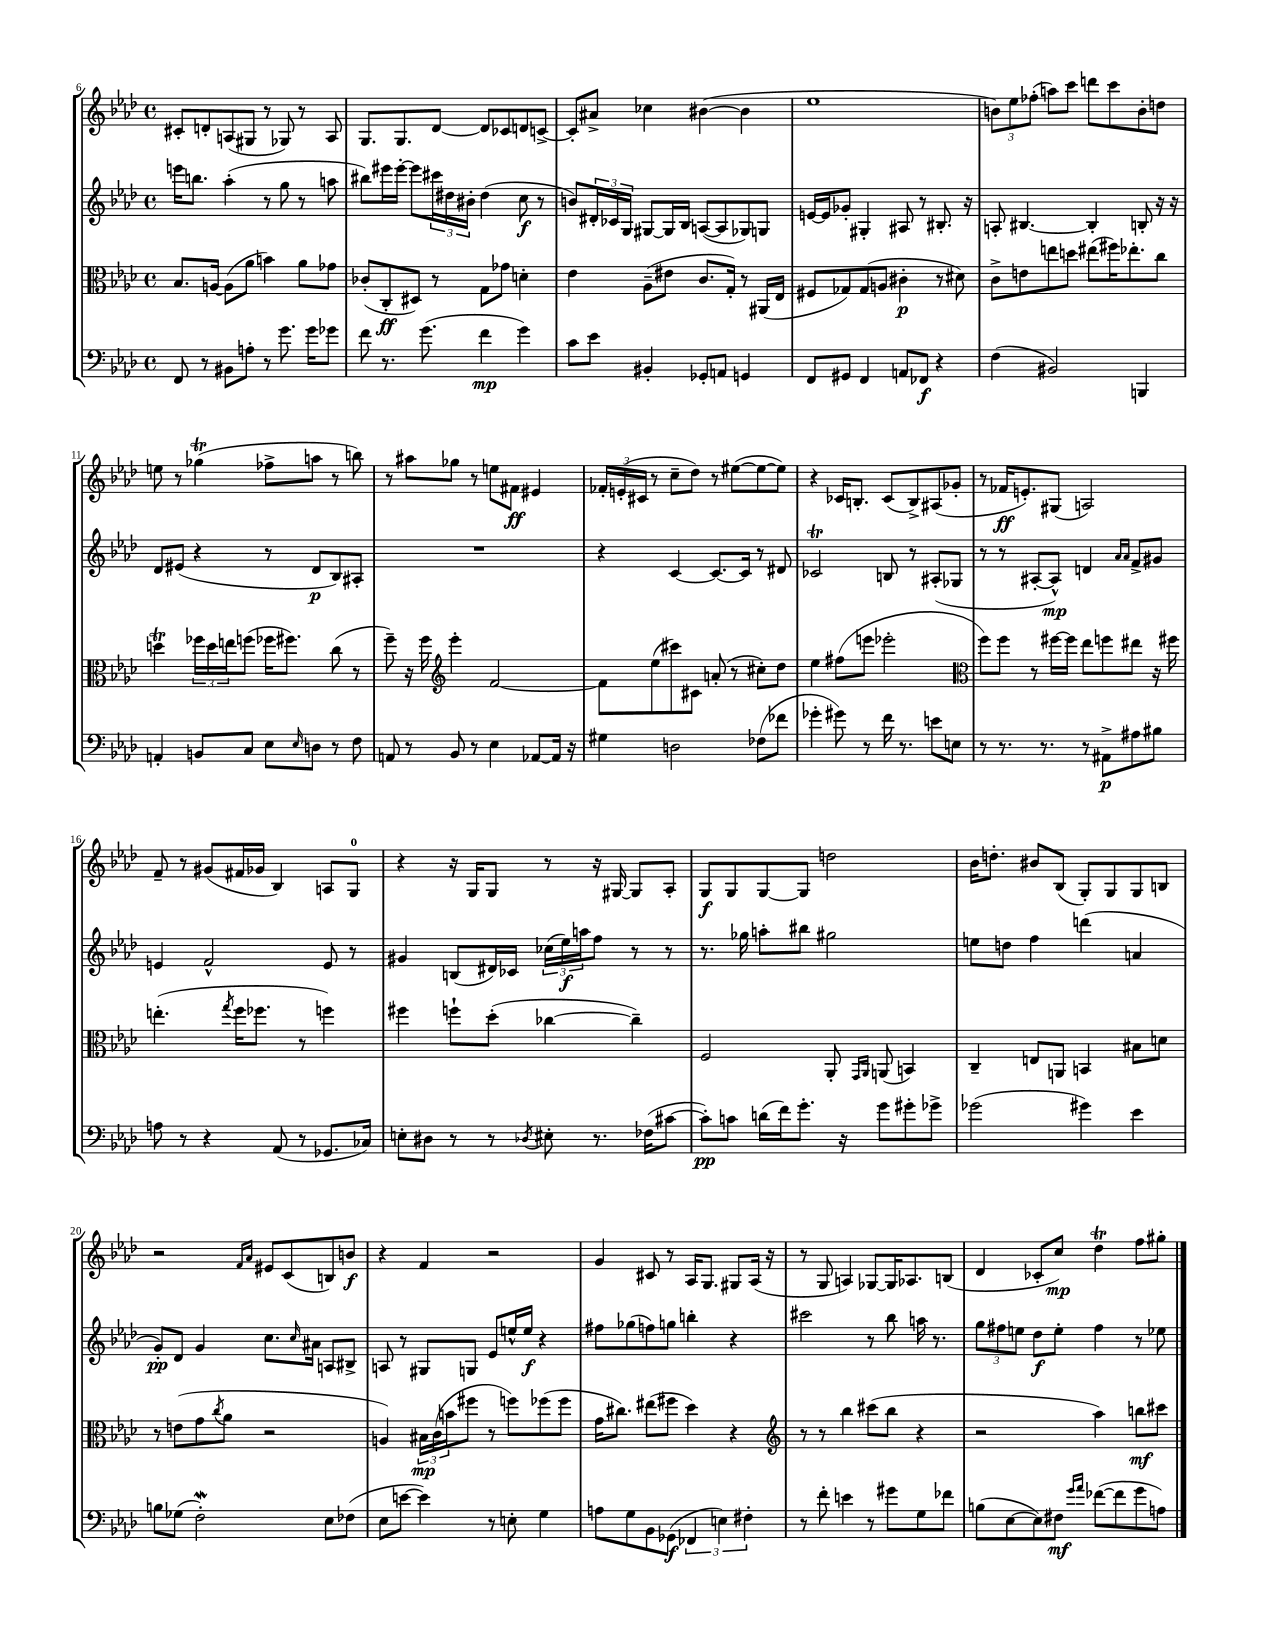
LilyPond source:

<<
\new StaffGroup <<
\new Staff = "s0" {
    \clef treble \key aes \major \defaultTimeSignature \time 4/4
    cis'8-. d'8-. a8( gis8 r8 ges8) r8 a8 |
    g8. g8. des'8~ des'8 ces'8 d'8 c'8~-> |
    c'8-. ais'8-> ces''4 bis'4~( bis'4 |
    ees''1 |
    \tuplet 3/2 { b'8) ees''8 fes''8-.( } a''8) c'''8 d'''8 c'''8 b'8-. d''8 |
    e''8 r8 ges''4\trill( fes''8-> a''8 r8 b''8) |
    r8 ais''8 ges''8 r8 e''8 fis'8\ff eis'4 |
    \tuplet 3/2 { fes'16-. e'16-.( cis'16 } r8 c''8-- des''8) r8 eis''8~( eis''8~ eis''8) |
    r4 ces'16 b8.-. ces'8( b8->) ais8( ges'8-. |
    r8 fes'16\ff e'8.-.) gis8( a2) |
    f'8-- r8 gis'8( fis'16 ges'16 bes4) a8 g8-0 |
    r4 r16 g16 g8 r8 r16 gis16~ gis8 aes8-. |
    g8\f g8 g8~ g8 d''2 |
    bes'16 d''8.-. bis'8 bes8( g8-.) g8 g8 b8 |
    r2 \grace { f'16 aes'16 } eis'8 c'8( b8) b'8\f |
    r4 f'4 r2 |
    g'4 cis'8 r8 aes16 g8. gis8 aes16( r16 |
    r8 g8 a4) ges8~ ges16 aes8. b8( |
    des'4 ces'8-. c''8\mp) des''4\trill f''8 gis''8-. \bar "|." |
}
\new Staff = "s1" {
    \clef treble \key aes \major \defaultTimeSignature \time 4/4
    e'''16 b''8. aes''4-.( r8 g''8 r8 a''8 |
    bis''8) eis'''16 eis'''16~-. eis'''8 \tuplet 3/2 { cis'''16 dis''16 bis'16-. } dis''4( c''8\f r8 |
    b'8) \tuplet 3/2 { dis'16-. ces'16 g16 } gis8~ gis16 bes16 a8~( a8 ges8) g8 |
    e'16~ e'16 ges'8-. gis4-. ais8 r8 bis8.-. r16 |
    a8-. bis4.~ bis4-. b8-. r16 r16 |
    des'8 eis'8( r4 r8 des'8\p bes8) ais8-. |
    R1 |
    r4 c'4~ c'8.~ c'16 r8 dis'8 |
    ces'2\trill b8 r8 ais8-.( ges8 |
    r8 r8 ais8~-. ais8-^\mp) d'4 \grace { aes'16 aes'16 } f'8-> gis'8 |
    e'4 f'2-^ e'8 r8 |
    gis'4 b8( dis'16) ces'16 \tuplet 3/2 { ces''16( ees''16\f) a''16 } f''8 r8 r8 |
    r8. ges''16 a''8-. bis''8 gis''2 |
    e''8 d''8 f''4 d'''4( a'4 |
    g'8-.\pp) des'8 g'4 c''8. \grace { c''16 } ais'16 a8 bis8-> |
    a8 r8 gis8 g8 ees'8 e''16-^ e''16\f r4 |
    fis''8 ges''8( f''8) g''8 b''4-. r4 |
    cis'''2 r8 bes''8 a''16 r8. |
    \tuplet 3/2 { g''8 fis''8 e''8 } des''8\f e''8-. fis''4 r8 ees''8 \bar "|." |
}
\new Staff = "s2" {
    \clef alto \key aes \major \defaultTimeSignature \time 4/4
    bes8. a16~ a8( aes'8 b'4) aes'8 ges'8 |
    ces'8-.( c8-.\ff dis8) r8 g8 ges'8 d'4-. |
    ees'4 aes8--( eis'8 c'8. g16-.) r8 ais,16( ees16 |
    fis8 ges8) ges8( a8 cis'4-.\p r8 dis'8) |
    c'8-> e'8 e''8 d''8 eis''8( fis''16) ees''8.-. c''8 |
    d''4\trill \tuplet 3/2 { fes''16 d''16 e''16 } f''8( fes''16 fis''8.) c''8( r8 |
    f''8--) r16 f''16 \clef treble ees'''4-. f'2~ |
    f'8 ees''8( cis'''8) cis'8 a'8-.( r8 cis''8-.) des''8 |
    ees''4 fis''8( e'''8 ees'''2-. |
    \clef alto f''8) f''8 r8 fis''16~ fis''16 ees''8 f''8 eis''8 r16 fis''16 |
    e''4.-.( \acciaccatura { g''8 } f''16 fes''8. r8 f''4) |
    fis''4 f''8-! des''8-.( ces''4~ ces''4--) |
    f2 aes,8-. \grace { g,16 aes,16 } a,8( b,4) |
    c4-- e8 a,8 b,4 bis8 d'8 |
    r8 e'8( g'8 \acciaccatura { c''8 } aes'8 r2 |
    a4) \tuplet 3/2 { bis16\mp c'16( b'16 } fis''8 r8 f''8) fes''8( fes''8 |
    g'16 cis''8.) eis''8( fis''8 des''4) r4 |
    \clef treble r8 r8 bes''4 cis'''8( bes''8 r4 |
    r2 aes''4) b''8\mf cis'''8 \bar "|." |
}
\new Staff = "s3" {
    \clef bass \key aes \major \defaultTimeSignature \time 4/4
    f,8 r8 bis,8 a8-. r8 g'8. g'16 ges'8 |
    f'8 r8. g'8.( f'4\mp g'4) |
    c'8 ees'8 bis,4-. ges,8-. a,8 g,4 |
    f,8 gis,8 f,4 a,8 fes,8\f r4 |
    f4( bis,2) b,,4 |
    a,4-. b,8 c8 ees8 \grace { ees16 } d8 r8 f8 |
    a,8 r8 bes,8 r8 ees4 aes,8~ aes,16 r16 |
    gis4 d2 fes8( fes'8 |
    ges'4-. gis'8) r8 f'16 r8. e'8 e8 |
    r8 r8. r8. r8 ais,8->\p ais8 bis8 |
    a8 r8 r4 aes,8( r8 ges,8. ces16) |
    e8-. dis8 r8 r8 \acciaccatura { des8 } eis8-. r8. fes16( cis'8~ |
    cis'8-.\pp) c'8 d'16( f'16) g'8.-. r16 g'8 gis'8-. ges'8-> |
    ges'2( gis'4) ees'4 |
    b8 ges8( f2-.\mordent) ees8 fes8( |
    ees8 e'8~ e'4) r8 e8-. g4 |
    a8 g8 bes,8 ges,8\f( \tuplet 3/2 { fes,4 e4) fis4-. } |
    r8 f'8-. e'4 r8 gis'8 g8 fes'8 |
    b8( ees8~ ees8) fis8\mf \grace { g'16 aes'16 } fes'8~( fes'8 g'8 a8) \bar "|." |
}
>>
>>
\layout { \context { \Score currentBarNumber = #6 } }
